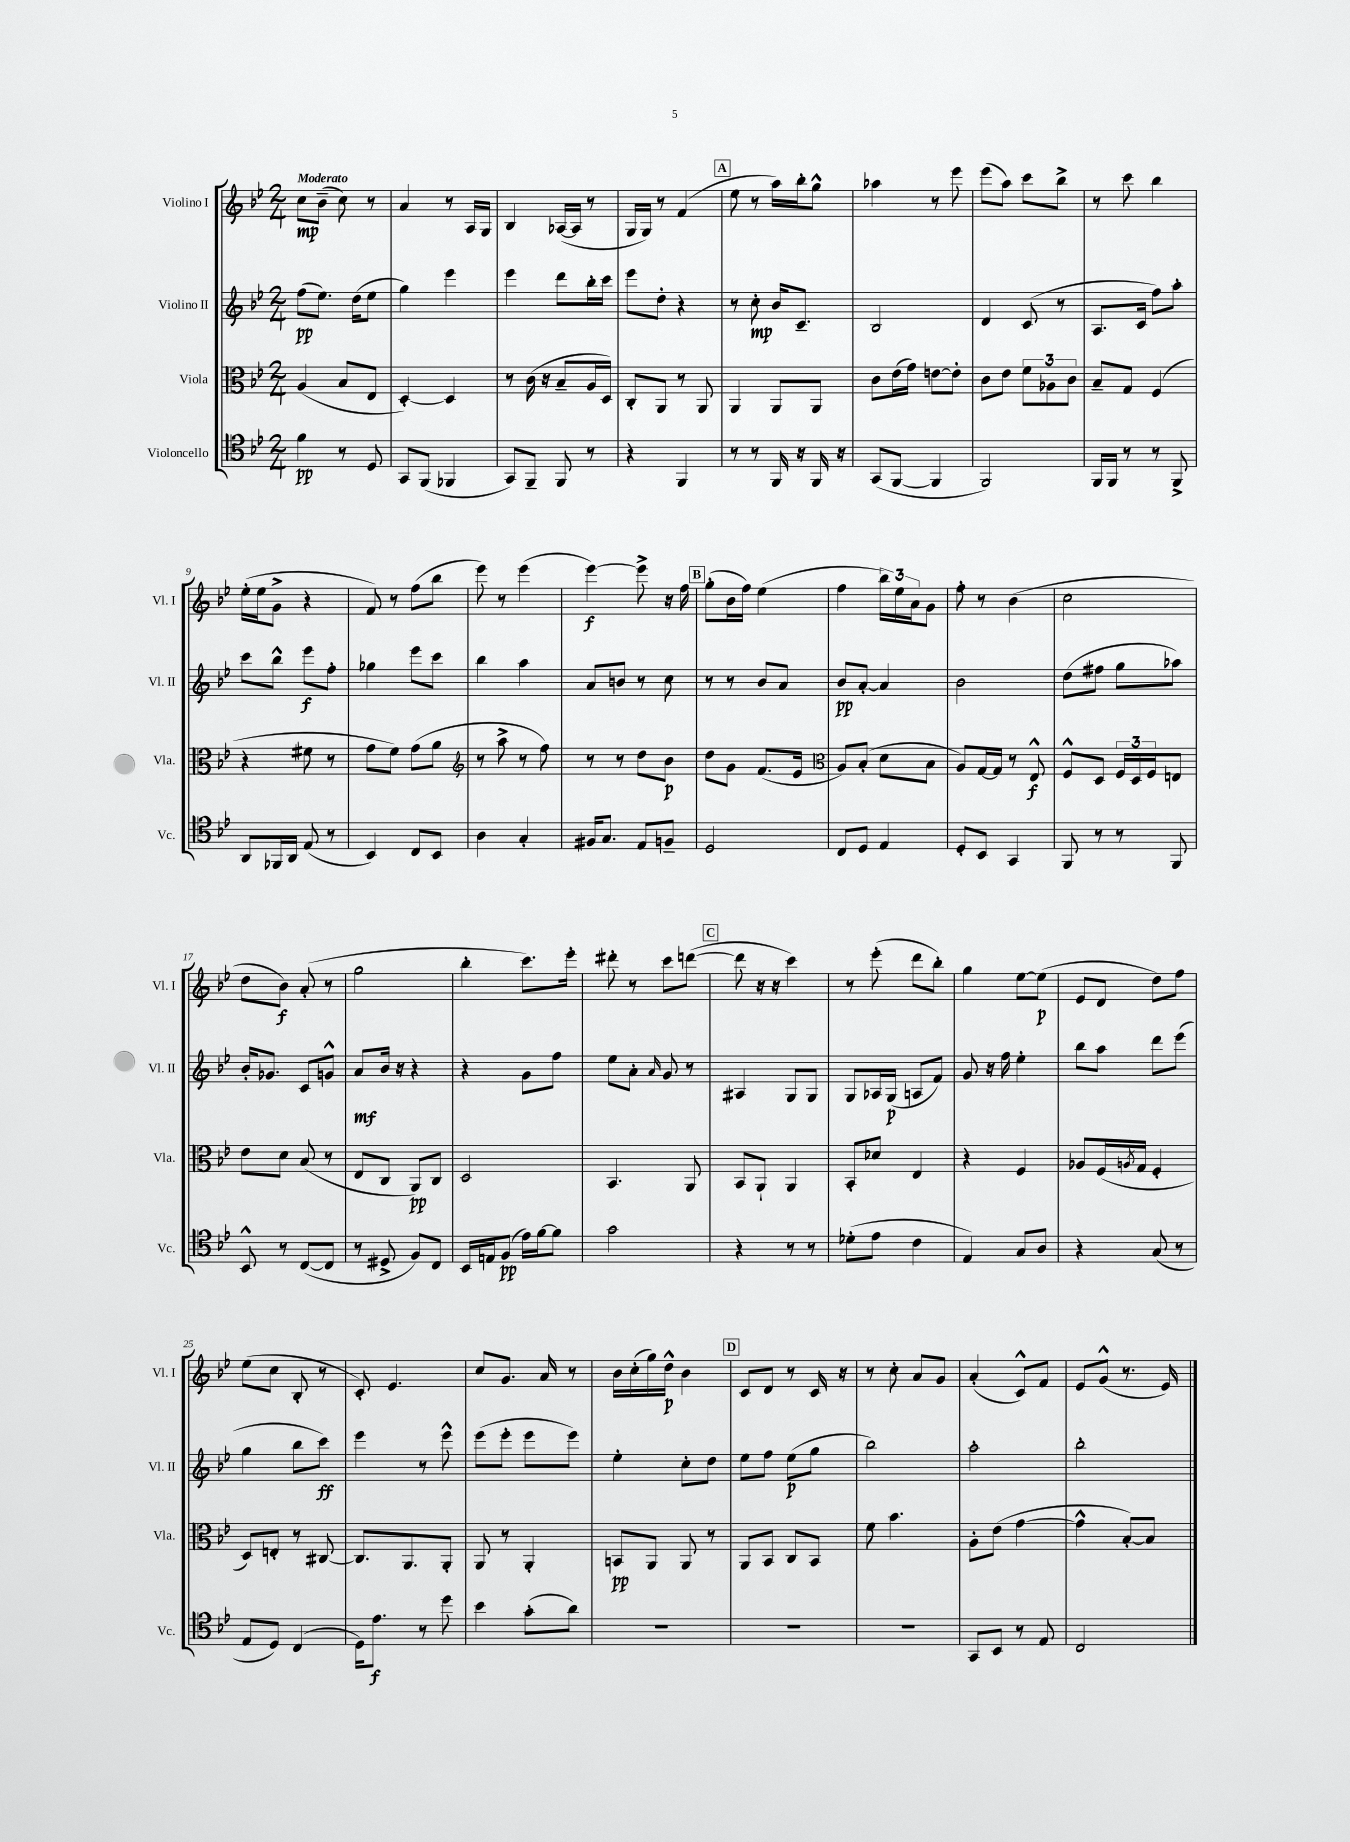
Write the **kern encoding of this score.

**kern	**kern	**kern	**kern
*staff4	*staff3	*staff2	*staff1
*clefC4	*clefC3	*clefG2	*clefG2
*k[b-e-]	*k[b-e-]	*k[b-e-]	*k[b-e-]
*M2/4	*M2/4	*M2/4	*M2/4
4f	(4A	(8ff	8cc
.	.	8.ee-)	(8b-~
8r	8B-	.	8cc)
.	.	(16dd	.
8D	8E-	8ee-	8r
=	=	=	=
8GG	[4D')	4gg)	4a
(8FF	.	.	.
4FF-	4D]	4eee-	8r
.	.	.	16A
.	.	.	16G
=	=	=	=
8GG)	8r	4eee-	4B-
8FF~	(16c	.	.
.	16r	.	.
8FF	8B-~	8ddd	([16A-
.	.	.	16A-]
8r	16A	16bb-'	8r
.	16D)	16ccc	.
=	=	=	=
4r	8C'	8eee-	16G
.	.	.	16G)
.	8AA	8dd'	8r
4FF	8r	4r	(4f
.	8AA	.	.
=	=	=	=
8r	4AA	8r	8ee-
8r	.	8cc'	8r
16FF	8AA	16b-	16aa)
16r	.	8.c~	16bb-'
16FF	8AA	.	8gg^^
16r	.	.	.
=	=	=	=
(8GG	8c	2B-	4aa-
[8FF	(16e-	.	.
.	16g)	.	.
4FF]	[8e	.	8r
.	8e']	.	8eee-
=	=	=	=
2FF)	8c	4d	(8eee-
.	8e-	.	8aa)
.	12f	(8c	8ccc
.	12A-	.	.
.	.	8r	8bb-^
.	12c	.	.
=	=	=	=
16FF	8B-~	8.A	8r
16FF	.	.	.
8r	8G	.	8ccc
.	.	16c	.
8r	(4F	8ff)	4bb-
8FF^	.	8aa'	.
=	=	=	=
8AA	4r	8ccc	(16ee-'
.	.	.	16ee-
16FF-	.	8bb-^^	8g^
16AA	.	.	.
(8E-	8f#	8eee-	4r
8r	8r	8ff'	.
=	=	=	=
4BB-)	8g	4gg-	8f)
.	8f)	.	8r
8C	(8g	8eee-	(8ff
8BB-	8a	8ccc	8bb-
=	=	=	=
*	*clefG2	*	*
4A	8r	4bb-	8eee-)
.	8aa^	.	8r
4G'	8r	4aa	(4eee-
.	8ff)	.	.
=	=	=	=
16F#	8r	8a	[4eee-)
8.G	.	.	.
.	8r	8b	.
8E-	8dd	8r	8eee-^]
8F~	8b-	8cc	16r
.	.	.	16ff
=	=	=	=
2D	8dd	8r	(8gg'
.	8g	8r	16b-
.	.	.	16ff)
.	(8.f	8b-	(4ee-
.	.	8a	.
.	16e-	.	.
=	=	=	=
*	*clefC3	*	*
8C	8A)	8b-	4ff
8D	(8B-'	[8a'	.
4E-	8d	4a]	24bb-)
.	.	.	24ee-
.	.	.	24a
.	8B-	.	8g
=	=	=	=
8D'	8A)	2b-	8ff'
8BB-	[16G	.	8r
.	16G]	.	.
4GG	8r	.	(4b-
.	8E-^^	.	.
=	=	=	=
8FF	8F^^	(8dd	2cc
8r	8D	8ff#	.
8r	24F	8gg	.
.	24D	.	.
.	24F	.	.
8FF	8E	8aa-)	.
=	=	=	=
8BB-^^	8e-	16b-'	8dd
.	.	8.g-	.
8r	8d	.	8b-)
([8C	(8B-	8c	(8a'
8C]	8r	8g^^	8r
=	=	=	=
8r	8E-	8a	2gg
8D#^	8C	16b-	.
.	.	16r	.
8F)	8AA)	4r	.
8C	8C	.	.
=	=	=	=
16BB-	2D	4r	4bb-'
16E	.	.	.
(8F	.	.	.
16e-)	.	8g	8.ccc)
[16f	.	.	.
8f]	.	8ff	.
.	.	.	16eee-'
=	=	=	=
2g	4.BB-	8ee-	8ddd#'
.	.	8a'	8r
.	.	16qqa	.
.	.	8g	8ccc
.	8AA	8r	([8ddd
=	=	=	=
4r	8BB-	4A#	8ddd]
.	8AA`	.	16r
.	.	.	16r
8r	4AA	8G	4ccc)
8r	.	8G	.
=	=	=	=
(8d-'	8BB-'	8G	8r
8e-	8d-	16A-	(8eee-'
.	.	(16G	.
4c	4E-	8A	8ddd
.	.	8f)	8bb-')
=	=	=	=
4E-)	4r	8g	4gg
.	.	16r	.
.	.	16ff	.
8G	4F	4ee-'	[8ee-
8A	.	.	(8ee-]
=	=	=	=
4r	8A-	8bb-	8e-
.	(16F	8aa	8d
.	8qA	.	.
.	16G	.	.
(8G	4F'	8ddd	8dd)
8r	.	(8eee-	8ff
=	=	=	=
8E-	8D)	4gg	(8ee-
8D)	8E'	.	8cc
(4C	8r	8bb-	8B-'
.	[8C#	8ccc)	8r
=	=	=	=
16D)	8.C#]	4eee-	8c')
8.e-	.	.	.
.	.	.	4.e-
.	8.AA	.	.
8r	.	8r	.
8dd	8AA'	8eee-^^	.
=	=	=	=
4b-	8AA	(8eee-	8cc
.	8r	8eee-'	8.g
(8g'	4AA'	8eee-	.
.	.	.	16a
8a)	.	8eee-)	8r
=	=	=	=
2r	8BB	4ee-'	16b-
.	.	.	(16cc'
.	8AA	.	16gg)
.	.	.	16dd^^
.	8AA	8cc'	4b-
.	8r	8dd	.
=	=	=	=
2r	8AA	8ee-	8c
.	8BB-	8ff	8d
.	8C	(8ee-	8r
.	8BB-	8gg	16c
.	.	.	16r
=	=	=	=
2r	8f	2bb-)	8r
.	4.b-	.	8cc'
.	.	.	8a
.	.	.	8g
=	=	=	=
8GG	8A'	2aa'	(4a'
8BB-	(8e-	.	.
8r	[4g	.	8c^^)
8E-	.	.	8f
=	=	=	=
2C	4g^^]	2bb-'	8e-
.	.	.	(8g^^
.	[8B-')	.	8.r
.	8B-]	.	.
.	.	.	16e-)
==	==	==	==
*-	*-	*-	*-
